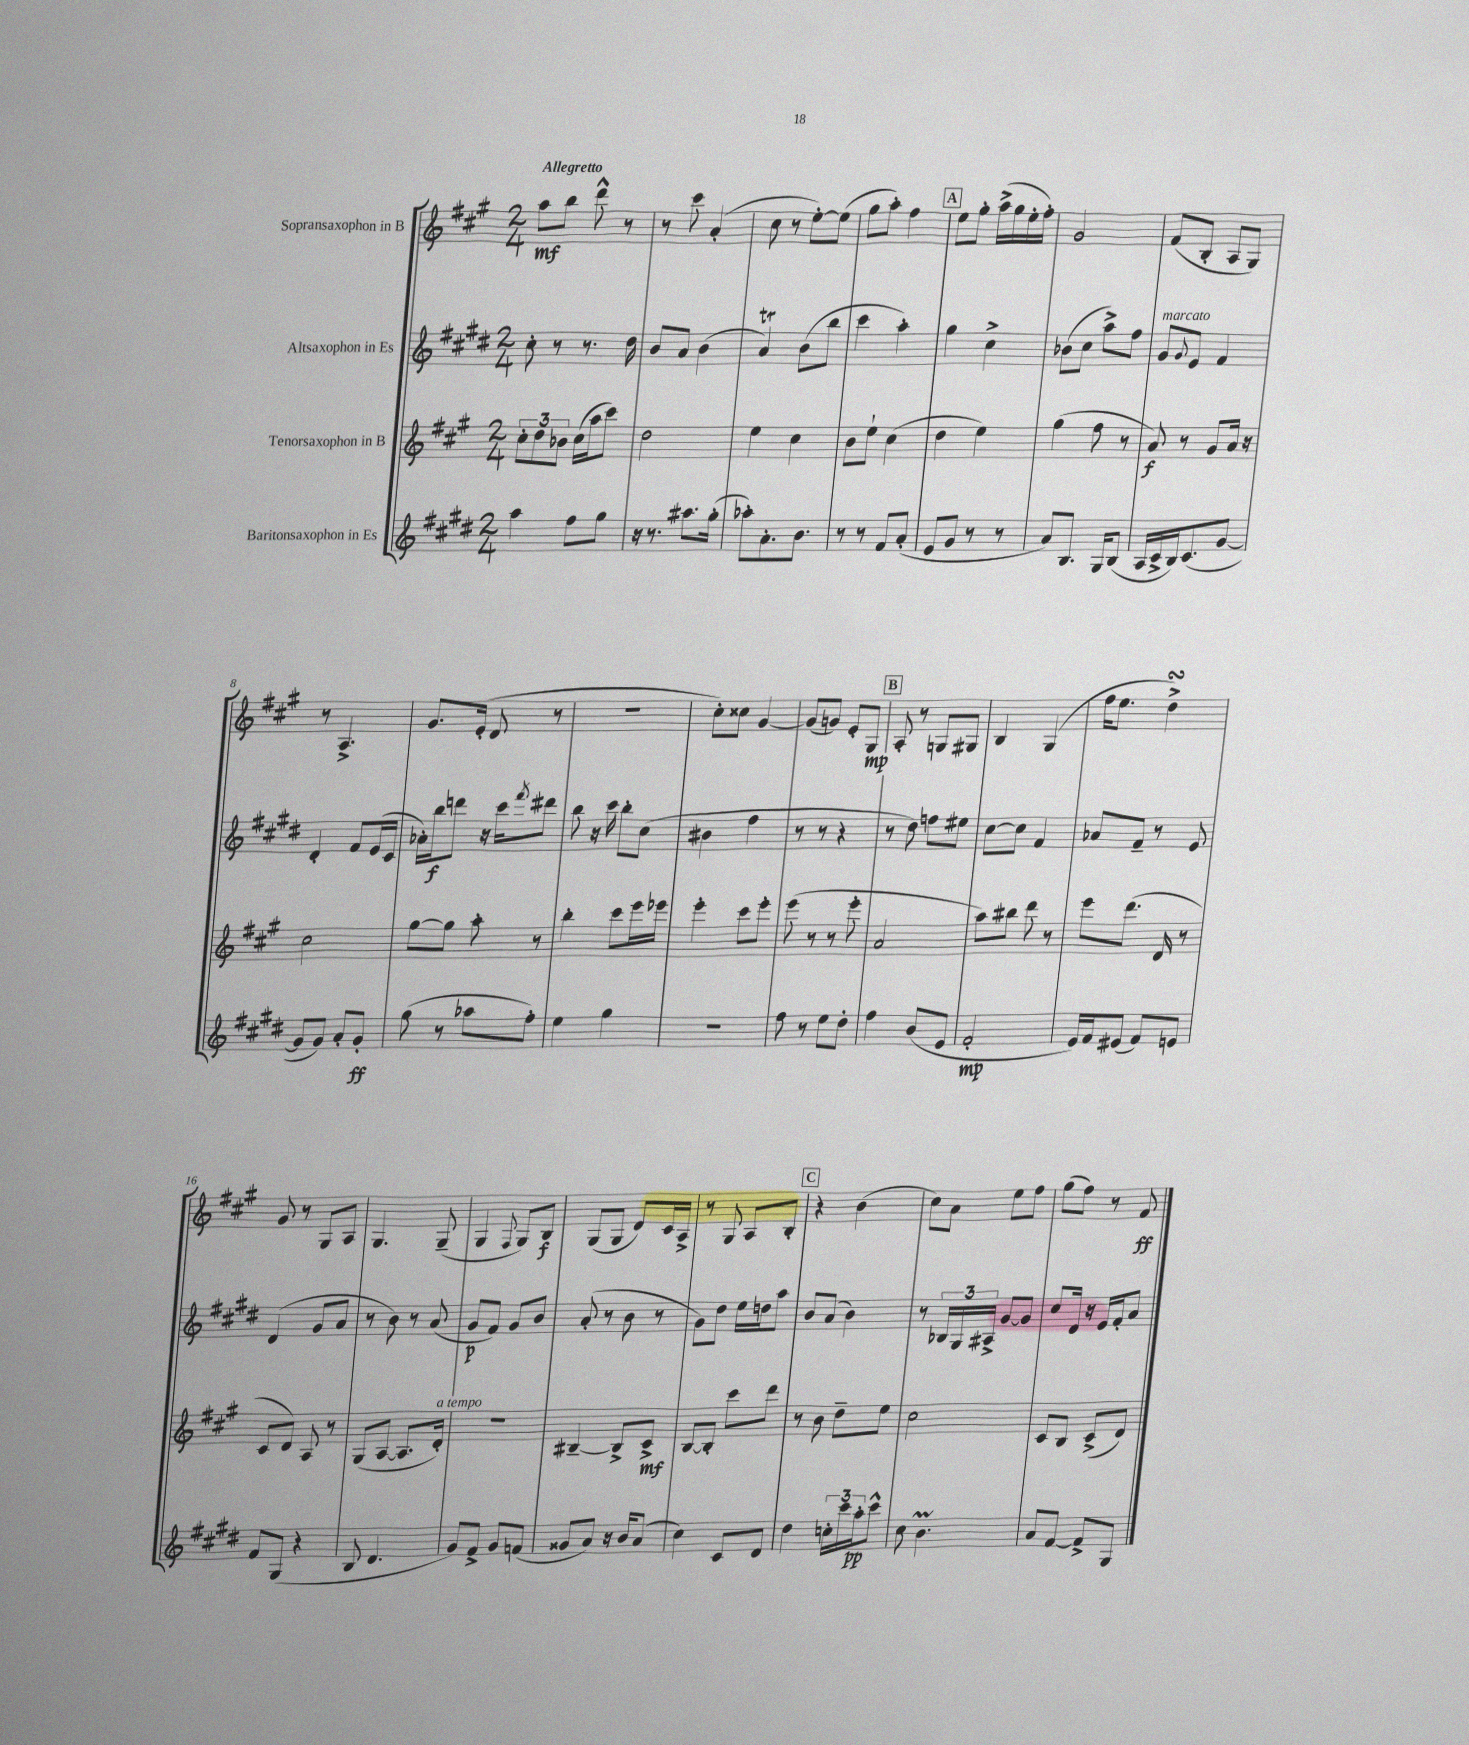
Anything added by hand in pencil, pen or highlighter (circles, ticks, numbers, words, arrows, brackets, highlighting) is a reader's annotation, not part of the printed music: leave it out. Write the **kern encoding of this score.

**kern	**kern	**kern	**kern
*staff4	*staff3	*staff2	*staff1
*clefG2	*clefG2	*clefG2	*clefG2
*k[f#c#g#d#]	*k[f#c#g#]	*k[f#c#g#d#]	*k[f#c#g#]
*M2/4	*M2/4	*M2/4	*M2/4
4aa	12cc#'	8cc#'	8aa
.	12dd	.	.
.	.	8r	8bb
.	12b-	.	.
8ff#	(16cc#	8.r	8ddd^^
.	16aa	.	.
8gg#	8ccc#)	.	8r
.	.	16dd#	.
=	=	=	=
16r	2dd	8b	8r
8.r	.	.	.
.	.	8a	8ccc#
8.aa#	.	(4b	(4a'
(16gg#'	.	.	.
=	=	=	=
8aa-')	4ee	4a)	8cc#
8.a'	.	.	8r
.	4cc#	(8b	[8ee')
8.b	.	.	.
.	.	8bb	(8ee]
=	=	=	=
8r	8b	4ccc#	8gg#
8r	8ee`	.	8aa')
8f#	(4cc#	4aa')	4ff#
(8a'	.	.	.
=	=	=	=
8e	4dd	4gg#	8ee
8g#	.	.	8gg#'
8r	4ee)	4cc#^	(16aa^
.	.	.	16gg#
8r	.	.	16ee'
.	.	.	16ff#')
=	=	=	=
8a)	(4gg#	(8b-	2g#
8.B	.	8cc#	.
.	8ff#	8aa^)	.
16G#	.	.	.
(8B	8r	8ff#	.
=	=	=	=
16A	8a)	8g#	(8f#
16c#^	.	.	.
.	.	8qqg#	.
16B)	8r	8e	8B'
(8.c#	.	.	.
.	8g#	4f#	8A
[8g#	16a	.	8G#)
.	16r	.	.
=	=	=	=
8g#]	2cc#	4d#'	8r
8g#)	.	.	4.A^
8a'	.	8f#	.
8g#'	.	(16e	.
.	.	16c#	.
=	=	=	=
(8gg#	[8gg#	16a-')	8.g#
.	.	16bb	.
8r	8gg#]	8ddd	.
.	.	.	(16e'
8aa-	8aa'	16r	8d
.	.	16ccc#	.
.	.	8qfff#	.
8ff#')	8r	8ddd#	8r
=	=	=	=
4ee	4bb'	8bb	2r
.	.	16r	.
.	.	16ccc#	.
4gg#	8ccc#	8bb'	.
.	16eee	(8cc#	.
.	16eee-	.	.
=	=	=	=
2r	4eee'	4b#	8cc#')
.	.	.	8cc##
.	8ccc#	4ff#	[4g#
.	8eee'	.	.
=	=	=	=
8ff#	(8eee	8r	(8g#]
8r	8r	8r	8g)
8ee	8r	4r	8e'
8dd#'	8eee'	.	8G#
=	=	=	=
4ff#	2a	8r	8A'
.	.	8dd#)	8r
(8b	.	8ff	8G
8e	.	8ee#	8G#
=	=	=	=
2f#'	8aa)	[8cc#	4B
.	8bb#	8cc#]	.
.	8ddd	4f#	(4G#
.	8r	.	.
=	=	=	=
16e)	8eee	8a-	16ff#
16f#	.	.	8.ee
(8e#	(8.ddd	8f#~	.
8f#)	.	8r	4dd^)
.	16d	.	.
8e	8r	8e	.
=	=	=	=
8f#	8c#	(4d#	8g#
(8G#	8d)	.	8r
4r	8A	8g#	8G#
.	8r	8a	8A
=	=	=	=
8B	(8G#	8r	4.G#
4.d#	[8A	8b)	.
.	8.A]	8r	.
.	.	(8a	(8G#~
.	16d')	.	.
=	=	=	=
8g#)	2r	8g#	4G#
8f#^	.	8f#)	.
.	.	.	8qqF#
8g#	.	8g#	8G#)
(8f	.	8b	8B
=	=	=	=
8g##	[4B#~	(8a'	(8G#
8a)	.	8r	8G#
16r	8B#^]	8b	8d)
16b	.	.	.
(8a	8c#^	8r	16c#
.	.	.	16A^
=	=	=	=
4cc#)	[8B	8g#)	8r
.	8B']	8dd#	8G#
8c#	8ccc#	16ee	8A
.	.	16dd	.
8d#	8ddd	8aa	8B'
=	=	=	=
4dd#	8r	8b	4r
.	8b	(8a	.
24cc'	8dd~	4b)	(4b
24ccc#	.	.	.
24aa'	.	.	.
8ccc#^^	8ee	.	.
=	=	=	=
8cc#	2cc#	8r	8cc#)
4.b	.	24B-	8a
.	.	24G#	.
.	.	24A#^	.
.	.	[8g#	8ee
.	.	8g#]	8ff#
=	=	=	=
8a	8c#	8cc#	(8gg#
[8f#	8B	16d#	8ff#)
.	.	16r	.
8f#^]	(8c#^	16e	8r
.	.	16f#'	.
8G#	8d)	8a	8f#
==	==	==	==
*-	*-	*-	*-
